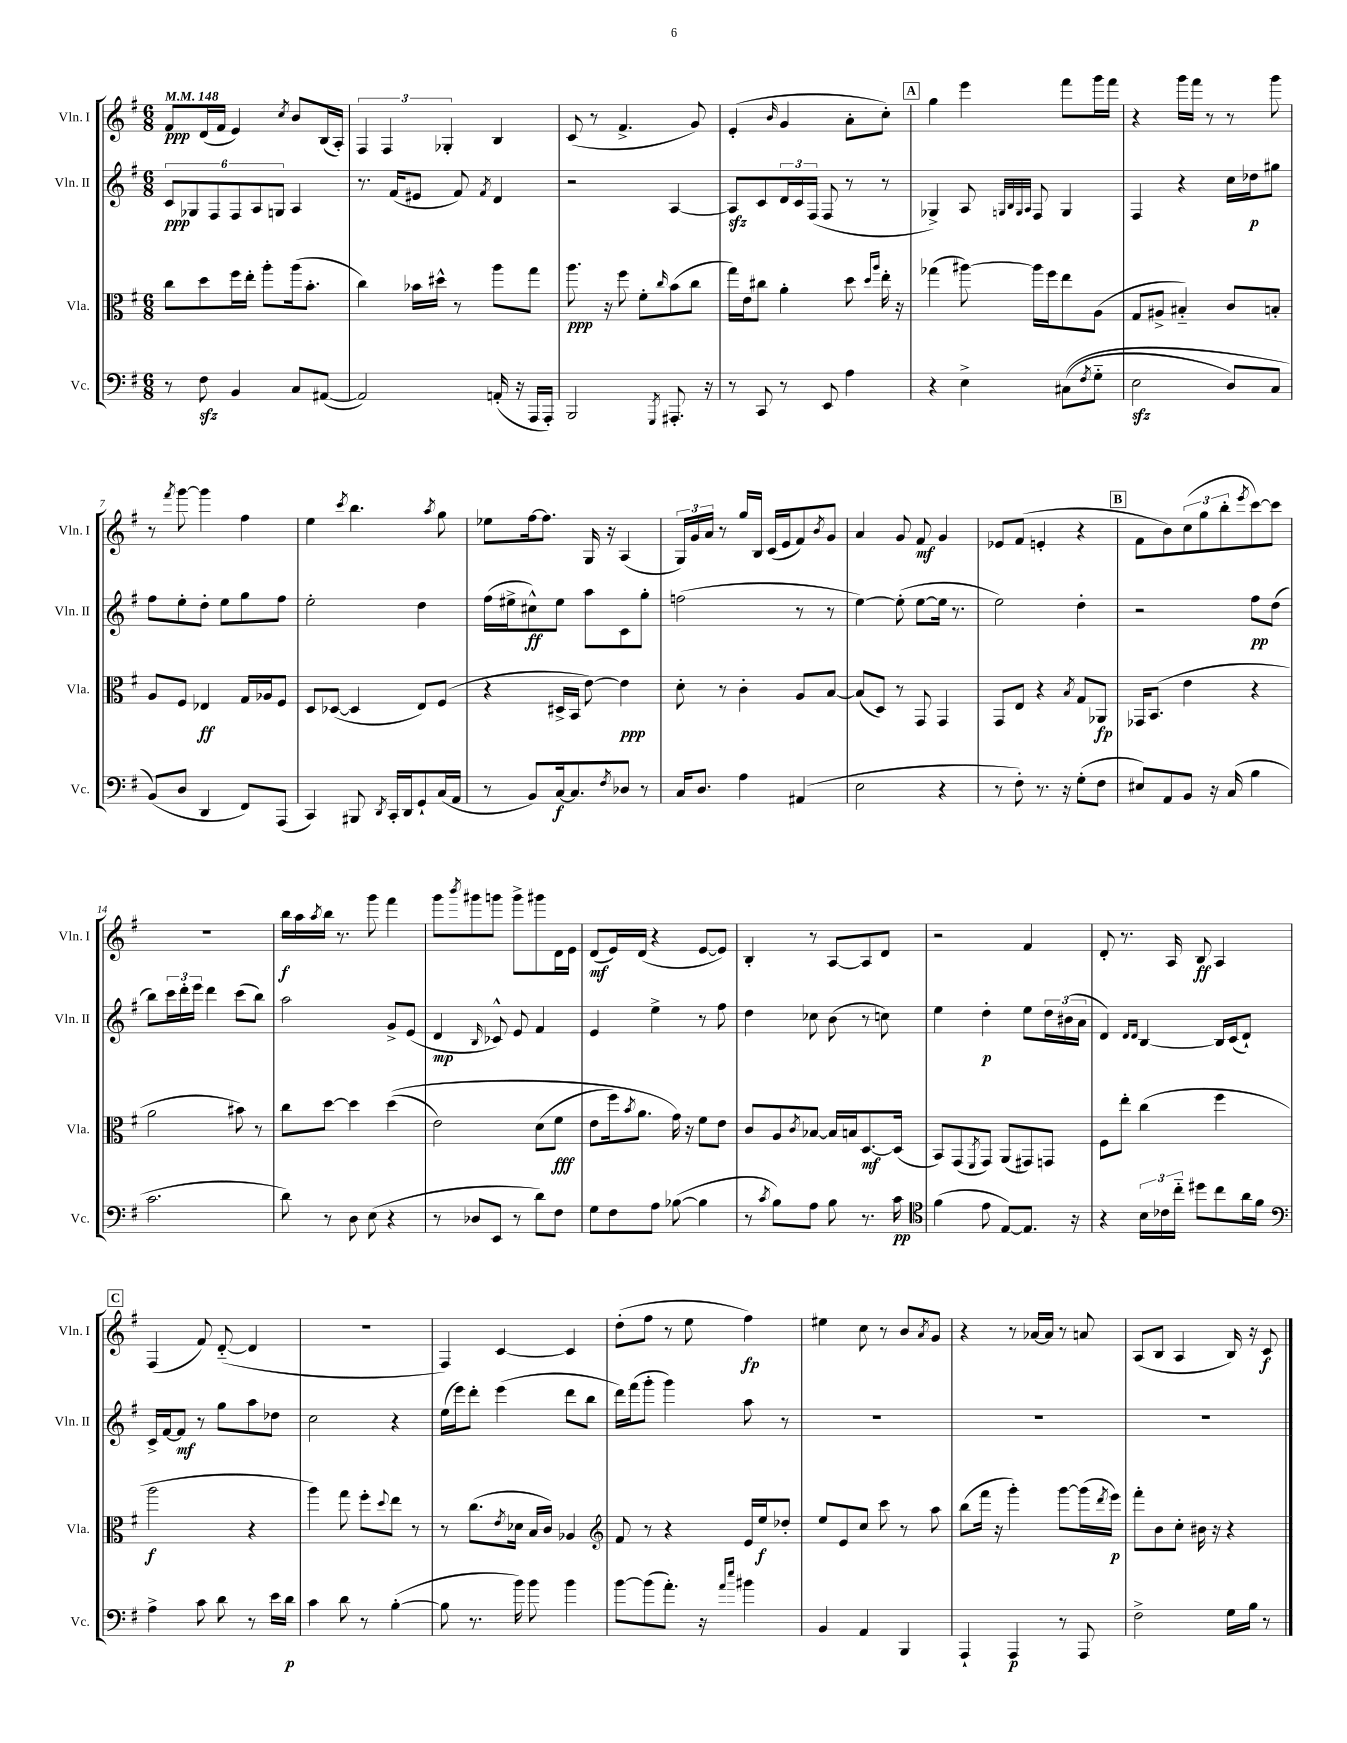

**kern	**kern	**kern	**kern
*staff4	*staff3	*staff2	*staff1
*clefF4	*clefC3	*clefG2	*clefG2
*k[f#]	*k[f#]	*k[f#]	*k[f#]
*M6/8	*M6/8	*M6/8	*M6/8
*MM148	*MM148	*MM148	*MM148
8r	8cc	12c	8f#
.	.	12G-	.
8F#	8dd	.	(16d
.	.	12F#	.
.	.	.	16f#
4BB	16ff#	12F#	4e)
.	16ee'	.	.
.	.	12A	.
.	8aa'	.	.
.	.	12G	.
.	.	.	8qcc
8C	(16aa	4A	8b
.	8.b'	.	.
([8AA#	.	.	(16B
.	.	.	16A')
=	=	=	=
2AA#])	4cc)	8.r	6F#
.	.	.	6F#
.	.	(16f#	.
.	16b-	8e#	.
.	16dd#^^	.	.
.	.	.	6G-'
.	8r	8f#)	.
.	.	8qf#	.
(16AA'	8aa	4d	4B
16r	.	.	.
16AAA	8gg	.	.
16AAA')	.	.	.
=	=	=	=
2BBB	8.aa	2r	(8c
.	.	.	8r
.	16r	.	.
.	8ff#	.	4.f#^
.	8f#'	.	.
8qGGG	16qqcc	.	.
8.AAA#'	(8b	[4A	.
.	8cc	.	8g)
16r	.	.	.
=	=	=	=
8r	16gg)	8A]	(4e'
.	16e	.	.
8CC	8cc#	8c	.
.	.	.	16qqb
8r	4a'	24d	4g
.	.	24c	.
.	.	(24F#	.
8EE	.	8F#	.
4A	8dd	8r	8a'
.	16qqdd	.	.
.	16qqaa	.	.
.	16ee'	8r	8cc')
.	16r	.	.
=	=	=	=
4r	(4gg-	4G-^)	4gg
4E^	[8aa#)	8A	4eee
.	.	32qqG	.
.	.	32qqB	.
.	.	32qqG	.
.	.	32qqA	.
.	16aa#]	8F#	.
.	16ff#	.	.
&((8C#	8ee	4G	8fff#
8qF#	.	.	.
8G'~	(8A	.	16ggg
.	.	.	16fff#
=	=	=	=
2E	8G	4F#	4r
.	8A#^	.	.
.	4B#'~)	4r	16ggg
.	.	.	16fff#
.	.	.	8r
8D)	8c	16cc	8r
.	.	16dd-	.
8C	8B'	8gg#	8ggg
=	=	=	=
(8BB&)	8A	8ff#	8r
.	.	.	8qfff#
8D	8F#	8ee'	[8ggg
4DD	4E-	8dd'	4ggg]
.	.	8ee	.
8FF#)	16G	8gg	4ff#
.	16A-	.	.
(8AAA	8F#	8ff#	.
=	=	=	=
4CC)	8D	2ee'	4ee
.	([8D-	.	.
.	.	.	8qccc
8BBB#	4D-]	.	4.bb
8qDD	.	.	.
16CC'	.	.	.
16DD	.	.	.
8GG`	8E)	4dd	.
.	.	.	8qaa
(16C	(8F#	.	8gg
16AA	.	.	.
=	=	=	=
8r	4r	(16ff#	8ee-
.	.	16ee#^	.
8BB)	.	8cc#^^)	[16ff#
.	.	.	8.ff#]
[16C	16D#^	8ee#	.
8.C]	16BB	.	.
.	[8e)	8aa	16G
.	.	.	16r
8qF#	.	.	.
8D-	4e]	8c	(4A
8r	.	8gg'	.
=	=	=	=
16C	8d'	(2ff	24G)
.	.	.	24g
8.D	.	.	.
.	.	.	24a
.	8r	.	8r
4A	4c'	.	16gg
.	.	.	16B
.	.	.	(16c
.	.	.	16e
(4AA#	8A	8r	8f#)
.	.	.	8qb
.	[8B	8r	8g
=	=	=	=
2E	(8B]	[4ee)	4a
.	8D)	.	.
.	8r	(8ee']	8g
.	8GG	[8ee	8f#
4r	4GG	16ee]	4g
.	.	8.r	.
=	=	=	=
8r	8GG	2ee)	8e-
8F#')	8E	.	(8f#
8.r	4r	.	4e'
16r	.	.	.
.	8qB	.	.
(8G'	8G	4dd'	4r
8F#	8AA-	.	.
=	=	=	=
8E#)	16GG-	2r	8f#
.	(8.BB	.	.
8AA	.	.	8b)
8BB	4e	.	(12cc
.	.	.	12gg
16r	.	.	.
.	.	.	12bb'
(16C	.	.	.
.	.	.	8qeee
4B	4r	8ff#	[8ccc)
.	.	(8dd	8ccc]
=	=	=	=
2.c	2a	8bb)	2.r
.	.	24ccc	.
.	.	24ddd'	.
.	.	24eee	.
.	.	4ddd	.
.	8b#)	(8ccc	.
.	8r	8bb)	.
=	=	=	=
8d)	8cc	2aa	16bb
.	.	.	16aa
.	.	.	8qaa
8r	[8dd	.	16bb
.	.	.	8.r
8D	4dd]	.	.
(8E	.	.	8ggg
4r	&((4dd	8g^	4fff#
.	.	(8e	.
=	=	=	=
8r	2e)	4d	8ggg
.	.	.	8qbbb
8D-	.	.	8ggg#
.	.	16qqB	.
8EE	.	8c-^^)	8ggg
8r	.	8e	8ggg^
8d)	(8d	4f#	8ggg#
8F#	8f#	.	16d
.	.	.	16e
=	=	=	=
8G	8e	4e	(8d
8F#	16ff#)	.	16e)
.	8qb	.	.
.	8.a	.	(16d
8A	.	4ee^	4r
([8B-	16g&)	.	.
.	16r	.	.
4B-]	8f#	8r	[8e
.	8e	8ff#	8e])
=	=	=	=
8r	8c	4dd	4B'
8qc	.	.	.
8B)	8A	.	.
.	8qc	.	.
8A	[8B-	8cc-	8r
8B	16B-]	(8b	[8A
.	16B	.	.
8.r	[8.D	8r	8A]
.	.	8cc)	8d
16c	(16D]	.	.
=	=	=	=
*clefC4	*	*	*
(4f#	8BB)	4ee	2r
.	(8GG	.	.
.	8qFF#	.	.
8e	8GG)	4dd'	.
[8E)	(8AA	.	.
8.E]	8GG#)	8ee	4f#
.	8GG	24dd	.
.	.	(24b#	.
16r	.	.	.
.	.	24a	.
=	=	=	=
4r	8F#	4d)	8d'
.	8ee'	.	8.r
.	.	16qqd	.
.	.	16qqd	.
24B	(4cc	[4B	.
24c-	.	.	.
.	.	.	16A
24cc'~	.	.	.
8dd#	.	.	8B
8cc	4ff#	16B]	4A
.	.	(16c	.
16a	.	8d`)	.
16f#	.	.	.
=	=	=	=
*clefF4	*	*	*
4A^	2aa	16c^	(4F#
.	.	[16f#	.
.	.	8f#]	.
8c	.	8r	8f#)
8d	.	8gg	([8d'~
8r	4r	8aa	4d]
16e	.	8dd-	.
16d	.	.	.
=	=	=	=
4c	4aa)	2cc	2.r
8d	8gg	.	.
8r	8ff#'	.	.
.	8qqdd	.	.
([4B'	8ee	4r	.
.	8r	.	.
=	=	=	=
8B]	8r	(16ee	4F#)
.	.	16eee)	.
8.r	(8.cc	8ddd'	.
.	.	(4eee	[4c
.	8qe	.	.
16b)	16d-	.	.
8b	16B	.	.
.	16c)	.	.
4b	4A-	8ddd	4c]
.	.	8bb	.
=	=	=	=
*	*clefG2	*	*
[8b	8f#	16ddd)	(8dd'
.	.	(16fff#	.
(8b]	8r	8ggg'	8ff#
8.a')	4r	4ggg)	8r
.	.	.	8ee
16r	.	.	.
16qqa	.	.	.
16qqee	.	.	.
4b#	16e	8aa	4ff#)
.	16ee	.	.
.	8dd-'	8r	.
=	=	=	=
4BB	8ee	2.r	4ee#
.	8e	.	.
4AA	8cc	.	8cc
.	8ccc	.	8r
4BBB	8r	.	8b
.	.	.	8qa
.	8aa	.	8g
=	=	=	=
4AAA`	(8bb	2.r	4r
.	16fff#	.	.
.	16r	.	.
4AAA	4ggg')	.	8r
.	.	.	[16a-
.	.	.	16a-]
8r	[8ggg	.	8r
8AAA	(16ggg]	.	8a
.	8qddd	.	.
.	16eee)	.	.
=	=	=	=
2F#^	8fff#'	2.r	(8A
.	8b	.	8B
.	8cc'	.	4A
.	16b#	.	.
.	16r	.	.
16G	4r	.	16B)
16B	.	.	16r
8r	.	.	8c
==	==	==	==
*-	*-	*-	*-
